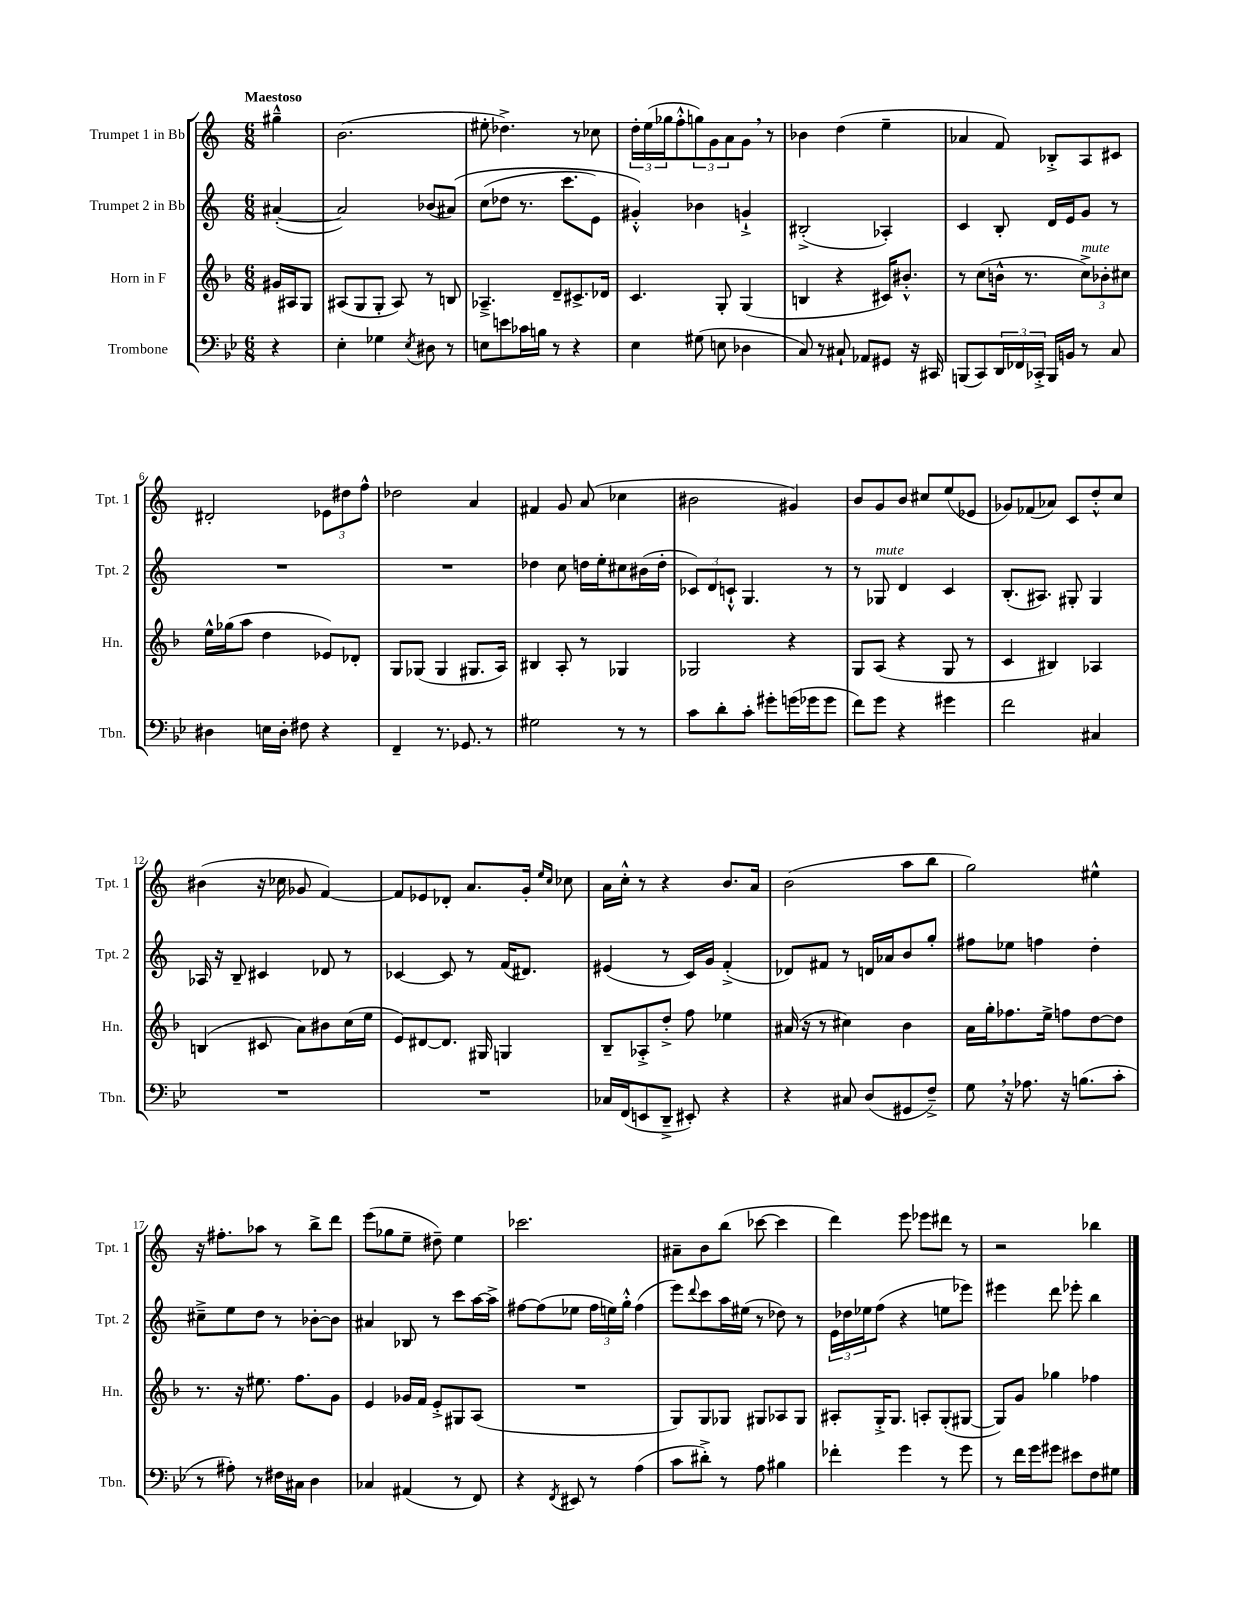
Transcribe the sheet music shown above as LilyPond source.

<<
\new StaffGroup <<
\new Staff = "s0" \with { instrumentName = "Trumpet 1 in Bb" shortInstrumentName = "Tpt. 1" } {
    \clef treble \key c \major \numericTimeSignature \time 6/8 \partial 4 \tempo "Maestoso"
    gis''4---^ |
    b'2.( |
    eis''8-. des''4.->) r8 ces''8 |
    \tuplet 3/2 { d''16-. e''16( ges''16 } f''8-.-^ \tuplet 3/2 { g''8) g'8 a'8 } g'8 \breathe r8 |
    bes'4 d''4( e''4-- |
    aes'4 f'8) bes8-.-> a8 cis'8 |
    dis'2-. \tuplet 3/2 { ees'8 dis''8 f''8-^ } |
    des''2 a'4 |
    fis'4 g'8 a'8( ces''4 |
    bis'2 gis'4) |
    b'8 g'8 b'8 cis''8 e''8( ees'8 |
    ges'8) fes'8( aes'8) c'8 d''8-.-^ c''8 |
    bis'4( r16 ces''16 ges'8 f'4~) |
    f'8 ees'8 des'8-. a'8. g'16-. \grace { e''16 c''16 } ces''8 |
    a'16 c''16-.-^ r8 r4 b'8. a'16 |
    b'2( a''8 b''8 |
    g''2) eis''4-^ |
    r16 fis''8.-. aes''8 r8 b''8-> d'''8 |
    e'''8( ges''8 e''8-- dis''8--) e''4 |
    ces'''2. |
    ais'8-- b'8 b''8( ces'''8~ ces'''4 |
    d'''4) e'''8 ees'''8 dis'''8 r8 |
    r2 bes''4 \bar "|." |
}
\new Staff = "s1" \with { instrumentName = "Trumpet 2 in Bb" shortInstrumentName = "Tpt. 2" } {
    \clef treble \key c \major \numericTimeSignature \time 6/8 \partial 4
    ais'4~-.( |
    ais'2) bes'8( ais'8)\( |
    c''8( des''8 r8. c'''8. e'8) |
    gis'4-.-^\) bes'4 g'4-!-> |
    bis2-.->( aes4-.) |
    c'4 b8-. d'16 e'16 g'8 r8 |
    R2. |
    R2. |
    des''4 c''8 d''16 e''16-. cis''8 bis'16( d''16-. |
    \tuplet 3/2 { ces'8) d'8 c'8-!-^ } g4. r8 |
    r8 ges8^\markup { \italic "mute" } d'4 c'4 |
    b8.-.( ais8.) gis8-. gis4 |
    aes16 r16 b8-- cis'4 des'8 r8 |
    ces'4~ ces'8 r8 f'16( dis'8.) |
    eis'4( r8 c'16) g'16 f'4-.->( |
    des'8) fis'8 r8 d'16 aes'16 b'8 g''8-. |
    fis''8 ees''8 f''4 d''4-. |
    cis''8---> e''8 d''8 r8 bes'8~-. bes'8 |
    ais'4 bes8 r8 c'''8 a''16~ a''16-> |
    fis''8~ fis''8( ees''8 \tuplet 3/2 { fis''16 e''16) g''16-.-^ } fis''4( |
    e'''8) \appoggiatura { d'''8 } c'''8 a''16 eis''16( r8 des''8) r8 |
    \tuplet 3/2 { e'16 des''16 ees''16 } f''8( r4 e''8 ees'''8) |
    eis'''4 d'''8 ees'''8-. b''4 \bar "|." |
}
\new Staff = "s2" \with { instrumentName = "Horn in F" shortInstrumentName = "Hn." } {
    \clef treble \key f \major \numericTimeSignature \time 6/8 \partial 4
    gis'16 ais16 g8 |
    ais8( g8 g8-. ais8) r8 b8 |
    aes4.---> d'8-- cis'8.-> des'16 |
    c'4. g8-. g4( |
    b4 r4 cis'16) bis'8.-.-^ |
    r8 c''8( b'16-^ r8. \tuplet 3/2 { c''8->^\markup { \italic "mute" }) bes'8-. cis''8 } |
    e''16-^ ges''16( a''8 d''4 ees'8) des'8-. |
    g8 ges8( ges4 gis8. a16) |
    bis4 a8-. r8 ges4 |
    ges2 r4 |
    g8 a8( r4 g8 r8 |
    c'4 bis4) aes4 |
    b4( cis'8 a'8) bis'8 c''16( e''16 |
    e'8) dis'8~ dis'8. gis16 g4 |
    bes8-- aes8-.-> d''8-.-> f''8 ees''4 |
    ais'16( r16 r8 cis''4) bes'4 |
    a'16 g''16-. fes''8. e''16-> f''8 d''8~ d''8 |
    r8. r16 eis''8. f''8. g'8 |
    e'4 ges'16 f'16 e'8-.-> gis8 a8( |
    R2. |
    g8) g8 ges8 gis8 aes8 gis8 |
    ais8-. g16-.-> g8. a8-. g8-.( gis8~ |
    gis8) g'8 ges''4 fes''4 \bar "|." |
}
\new Staff = "s3" \with { instrumentName = "Trombone" shortInstrumentName = "Tbn." } {
    \clef bass \key bes \major \numericTimeSignature \time 6/8 \partial 4
    r4 |
    ees4-. ges4 \acciaccatura { ees8 } dis8 r8 |
    e8 e'8 ces'16 b16 r8 r4 |
    ees4 gis8( e8 des4 |
    c8) r8 cis8-! aes,8 gis,8 r16 cis,16 |
    b,,8( c,8) \tuplet 3/2 { d,16 fes,16 ces,16-.-> } b,,16 b,16 r8 c8 |
    dis4 e16 dis16-. fis8 r4 |
    f,4-- r8. ges,8. r8 |
    gis2 r8 r8 |
    c'8 d'8-. c'8-. gis'8-. g'16( ges'16 ges'8 |
    f'8) g'8 r4 gis'4 |
    f'2 cis4 |
    R2. |
    R2. |
    ces16 f,16( e,8 d,8---> eis,8-.) r4 |
    r4 cis8 d8( gis,8 f8--->) |
    g8 \breathe r16 aes8. r16 b8.( c'8-. |
    r8 ais8-.) r8 fis16 cis16 d4 |
    ces4 ais,4( r8 f,8) |
    r4 \acciaccatura { f,8 } eis,8 r8 a4( |
    c'8 dis'8-.->) r8 a8 bis4 |
    fes'4-. g'4 r8 g'8 |
    r8 f'16 g'16 gis'8 eis'8 f8 gis8 \bar "|." |
}
>>
>>
